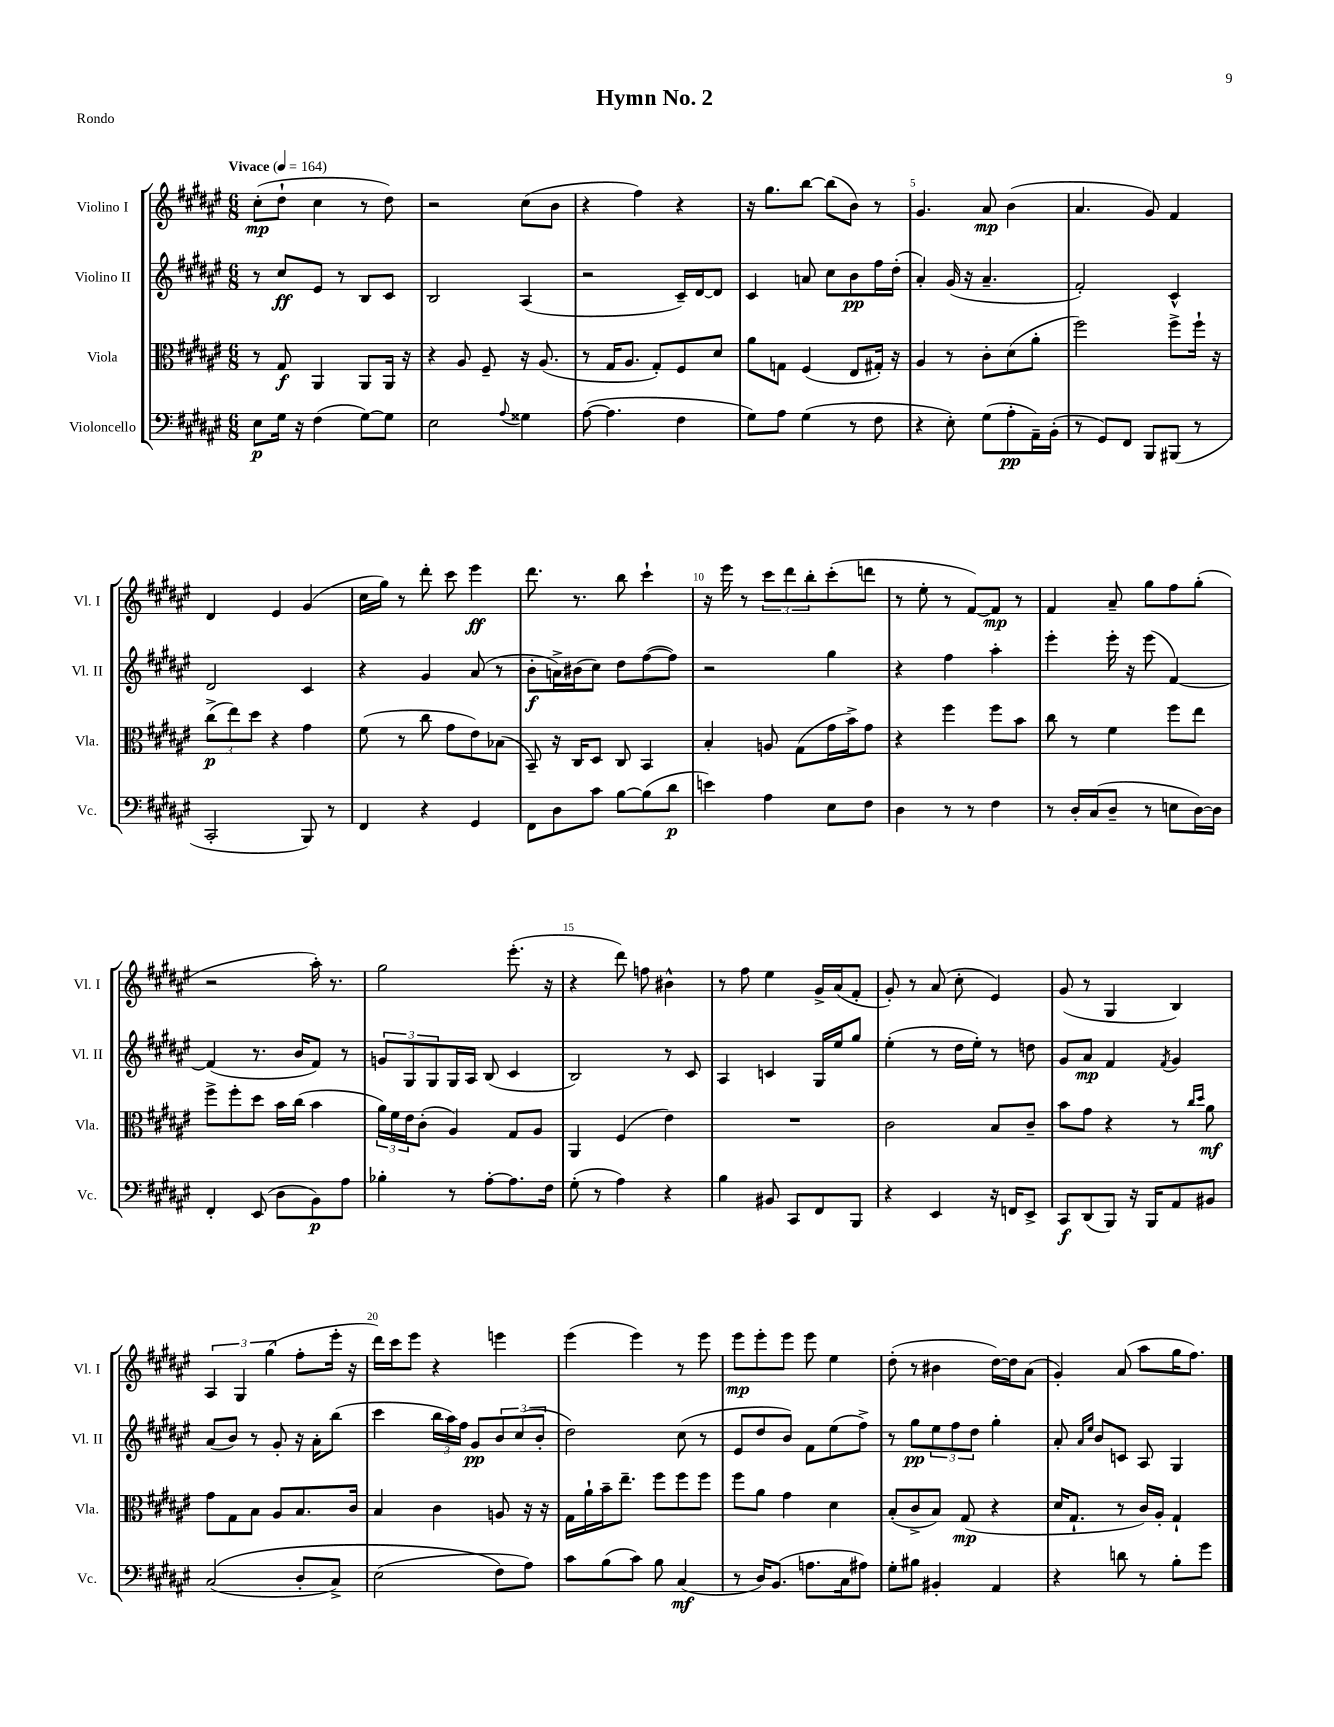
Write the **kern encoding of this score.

**kern	**kern	**kern	**kern
*staff4	*staff3	*staff2	*staff1
*clefF4	*clefC3	*clefG2	*clefG2
*k[f#c#g#d#a#e#]	*k[f#c#g#d#a#e#]	*k[f#c#g#d#a#e#]	*k[f#c#g#d#a#e#]
*M6/8	*M6/8	*M6/8	*M6/8
*MM164	*MM164	*MM164	*MM164
8E#\L	8r	8r	(8cc#'\L
16G#\Jk	8G#/	8cc#/L	8dd#`\J
16r	.	.	.
(4F#\	4AA#/	8e#/J	4cc#\
.	.	8r	.
[8G#\L)	8AA#/L	8B/L	8r
8G#\]J	16AA#/Jk	8c#/J	8dd#\)
.	16r	.	.
=	=	=	=
2E#\	4r	2B/	2r
.	8A#/	.	.
.	8F#~/	.	.
8qqA#/	.	.	.
4G##\	16r	(4A#/	(8cc#\L
.	(8.A#/	.	.
.	.	.	8b\J
=	=	=	=
([8A#\	8r	2r	4r
4.A#\]	16G#/LK	.	.
.	8.A#/J	.	.
.	.	.	4ff#\)
.	8G#'/L)	.	.
4F#\	8F#/	16c#~/LL)	4r
.	.	[16d#/J	.
.	8d#/J	8d#/]J	.
=	=	=	=
8G#\L)	8a#\L	4c#/	16r
.	.	.	8.gg#\L
8A#\J	8G\J	.	.
(4G#\	(4F#/	8a/	[8bb\J
.	.	8cc#\L	(8bb\]L
8r	8E#/L	8b\	8b\J)
8F#\	16G#'/Jk)	16ff#\L	8r
.	16r	(16dd#'\JJ	.
=	=	=	=
4r	4A#/	4a#'/)	4.g#/
8E#'\)	8r	(16g#/	.
.	.	16r	.
(8G#\L	8c#'\L	4.a#~/	8a#/
8A#'\	(8d#\	.	(4b\
16AA#~\L)	8a#'\J	.	.
(16BB'\JJ	.	.	.
=	=	=	=
8r	2ff#\)	2f#'/)	4.a#/
8GG#/L)	.	.	.
8FF#/J	.	.	.
8BBB/L	.	.	8g#/)
(8BBB#/J	8ff#^\L	4c#^^/	4f#/
8r	16ff#`\Jk	.	.
.	16r	.	.
=	=	=	=
2CC#'/	(12cc#^\L	2d#/	4d#/
.	12ee#\)	.	.
.	12dd#\J	.	.
.	4r	.	4e#/
8BBB/)	4g#\	4c#/	(4g#/
8r	.	.	.
=	=	=	=
4FF#/	(8f#\	4r	16cc#\LL
.	.	.	16gg#\JJ)
.	8r	.	8r
4r	8cc#\	4g#/	8ddd#'\
.	8g#\L	.	8ccc#\
4GG#/	8e#\)	(8a#/	4eee#\
.	(8B-\J	8r	.
=	=	=	=
8FF#\L	8BB~/)	8b'\L	8.ddd#\
8D#\	16r	16a^\L)	.
.	16C#/LK	(16b#\J	8.r
8c#\J	8D#/J	8cc#\J)	.
[8B\L	8C#/	8dd#\L	8bb\
(8B\]	4BB/	([8ff#\	4ccc#`\
8d#\J	.	8ff#\]J)	.
=	=	=	=
4e\)	4B'/	2r	16r
.	.	.	16eee#\
.	.	.	8r
4A#\	8A/	.	12ccc#\L
.	.	.	12ddd#\
.	(8G#\L	.	.
.	.	.	12bb'\
8E#\L	16g#\L	4gg#\	(8ccc#'\
.	16b^\J)	.	.
8F#\J	8g#\J	.	8ddd\J
=	=	=	=
4D#\	4r	4r	8r
.	.	.	8ee#'\
8r	4ff#\	4ff#\	8r
8r	.	.	[8f#/L)
4F#\	8ff#\L	4aa#'\	8f#/]J
.	8b\J	.	8r
=	=	=	=
8r	8cc#\	4eee#'\	4f#/
16D#'/LL	8r	.	.
(16C#/J	.	.	.
8D#~/J	4f#\	16eee#'\	8a#~/
.	.	16r	.
8r	.	(8eee#\	8gg#\L
8E\L	8ff#\L	[4f#/)	8ff#\
[16D#\L)	8ee#\J	.	(8gg#'\J
16D#\]JJ	.	.	.
=	=	=	=
4FF#'/	8ff#^\L	(4f#/]	2r
.	8ff#'\	.	.
(8EE#/	8dd#\J	8.r	.
8D#\L	16b\LL	.	.
.	(16cc#\JJ	16b/LK	.
8BB\)	4b\	8f#/J)	16aa#'\)
.	.	.	8.r
8A#\J	.	8r	.
=	=	=	=
4B-'\	24a#\LL)	12g/L	2gg#\
.	24f#\	.	.
.	24e#\J	12G#/	.
.	(8c#'\J	.	.
.	.	12G#/	.
8r	4A#/)	16G#/L	.
.	.	16A#/JJ	.
[8A#'\L	.	(8B/	.
8.A#\]	8G#/L	4c#/	(8.eee#'\
.	8A#/J	.	.
16F#\Jk	.	.	16r
=	=	=	=
(8G#'\	4AA#/	2B/)	4r
8r	.	.	.
4A#\)	(4F#/	.	8ddd#\)
.	.	.	8ff\
4r	4e#\)	8r	4b#^^\
.	.	8c#/	.
=	=	=	=
4B\	2.r	4A#/	8r
.	.	.	8ff#\
8BB#/	.	4c/	4ee#\
8CC#/L	.	.	.
8FF#/	.	16G#/LL	16g#^/LL
.	.	16ee#/J	(16a#/J
8BBB/J	.	8gg#/J	8f#'/J
=	=	=	=
4r	2c#\	(4ee#'\	8g#'/)
.	.	.	8r
4EE#/	.	8r	(8a#/
.	.	16dd#\LL	8cc#'\
.	.	16ee#'\JJ)	.
16r	8B/L	8r	4e#/)
16FF/LK	.	.	.
8EE#^/J	8c#~/J	8dd\	.
=	=	=	=
8CC#/L	8b\L	8g#/L	(8g#/
(8DD#/	8g#\J	8a#/J	8r
8BBB/J)	4r	4f#/	4G#/
16r	.	.	.
16BBB/LK	.	.	.
.	.	8qf#/	.
8AA#/	8r	4g#/	4B/)
.	16qqcc#/LL	.	.
.	16qqdd#/JJ	.	.
8BB#/J	8a#\	.	.
=	=	=	=
&((2C#/	8g#\L	(8a#/L	6A#/
.	8G#\	8b/J)	.
.	.	.	6G#/
.	8B\J	8r	.
.	.	.	(6gg#\
.	8A#/L	8g#'/	.
8D#'/L	8.B/	16r	8ff#'\L
.	.	16a#'\LK	.
8C#^/J)	.	(8bb\J	16eee#'\Jk
.	16c#/Jk	.	16r
=	=	=	=
(2E#\	4B/	4ccc#\	16ddd#\LL)
.	.	.	16ccc#\J
.	.	.	8eee#\J
.	4c#\	24bb\LL	4r
.	.	24aa#\)	.
.	.	24ff#\JJ	.
.	.	8g#/L	.
8F#\L&)	8A/	12b/	4eee\
.	.	(12cc#/	.
8A#\J)	16r	.	.
.	.	12b'/J	.
.	16r	.	.
=	=	=	=
8c#\L	16G#\LL	2dd#\)	(4eee#\
.	16a#`\	.	.
(8B\	16b~\J	.	.
.	8.ee#~\J	.	.
8c#\J)	.	.	4eee#\)
8B\	8ff#\L	.	.
(4C#/	8ff#\	(8cc#\	8r
.	8ff#\J	8r	8eee#\
=	=	=	=
8r	8ff#\L	8e#/L	8eee#\L
16D#/LK)	8a#\J	8dd#/	8eee#'\
(8.BB/J	.	.	.
.	4g#\	8b/J)	8eee#\J
8.A\L	.	8f#\L	8eee#\
.	4d#\	(8ee#\	4ee#\
16C#\k	.	.	.
8A#\J)	.	8ff#^\J)	.
=	=	=	=
8G#'\L	(8B'/L	8r	(8dd#'\
8B#\J	8c#^/	8gg#\L	8r
4BB#'/	8B/J)	12ee#\	4b#\
.	.	12ff#\	.
.	(8G#/	.	.
.	.	12dd#\J	.
4AA#/	4r	4gg#'\	[16dd#\LL)
.	.	.	16dd#\]J
.	.	.	(8a#\J
=	=	=	=
4r	16d#/LK	8a#'/	4g#'/)
.	8.G#`/J	.	.
.	.	16qqa#/LL	.
.	.	16qqee#/JJ	.
.	.	8b/L	.
8d\	8r	8c/J	(8a#/
8r	16c#/LL)	8A#/	8aa#\L
.	16A#'/JJ	.	.
8B'\L	4G#`/	4G#/	16gg#\K
.	.	.	8.ff#\J)
8g#\J	.	.	.
==	==	==	==
*-	*-	*-	*-
